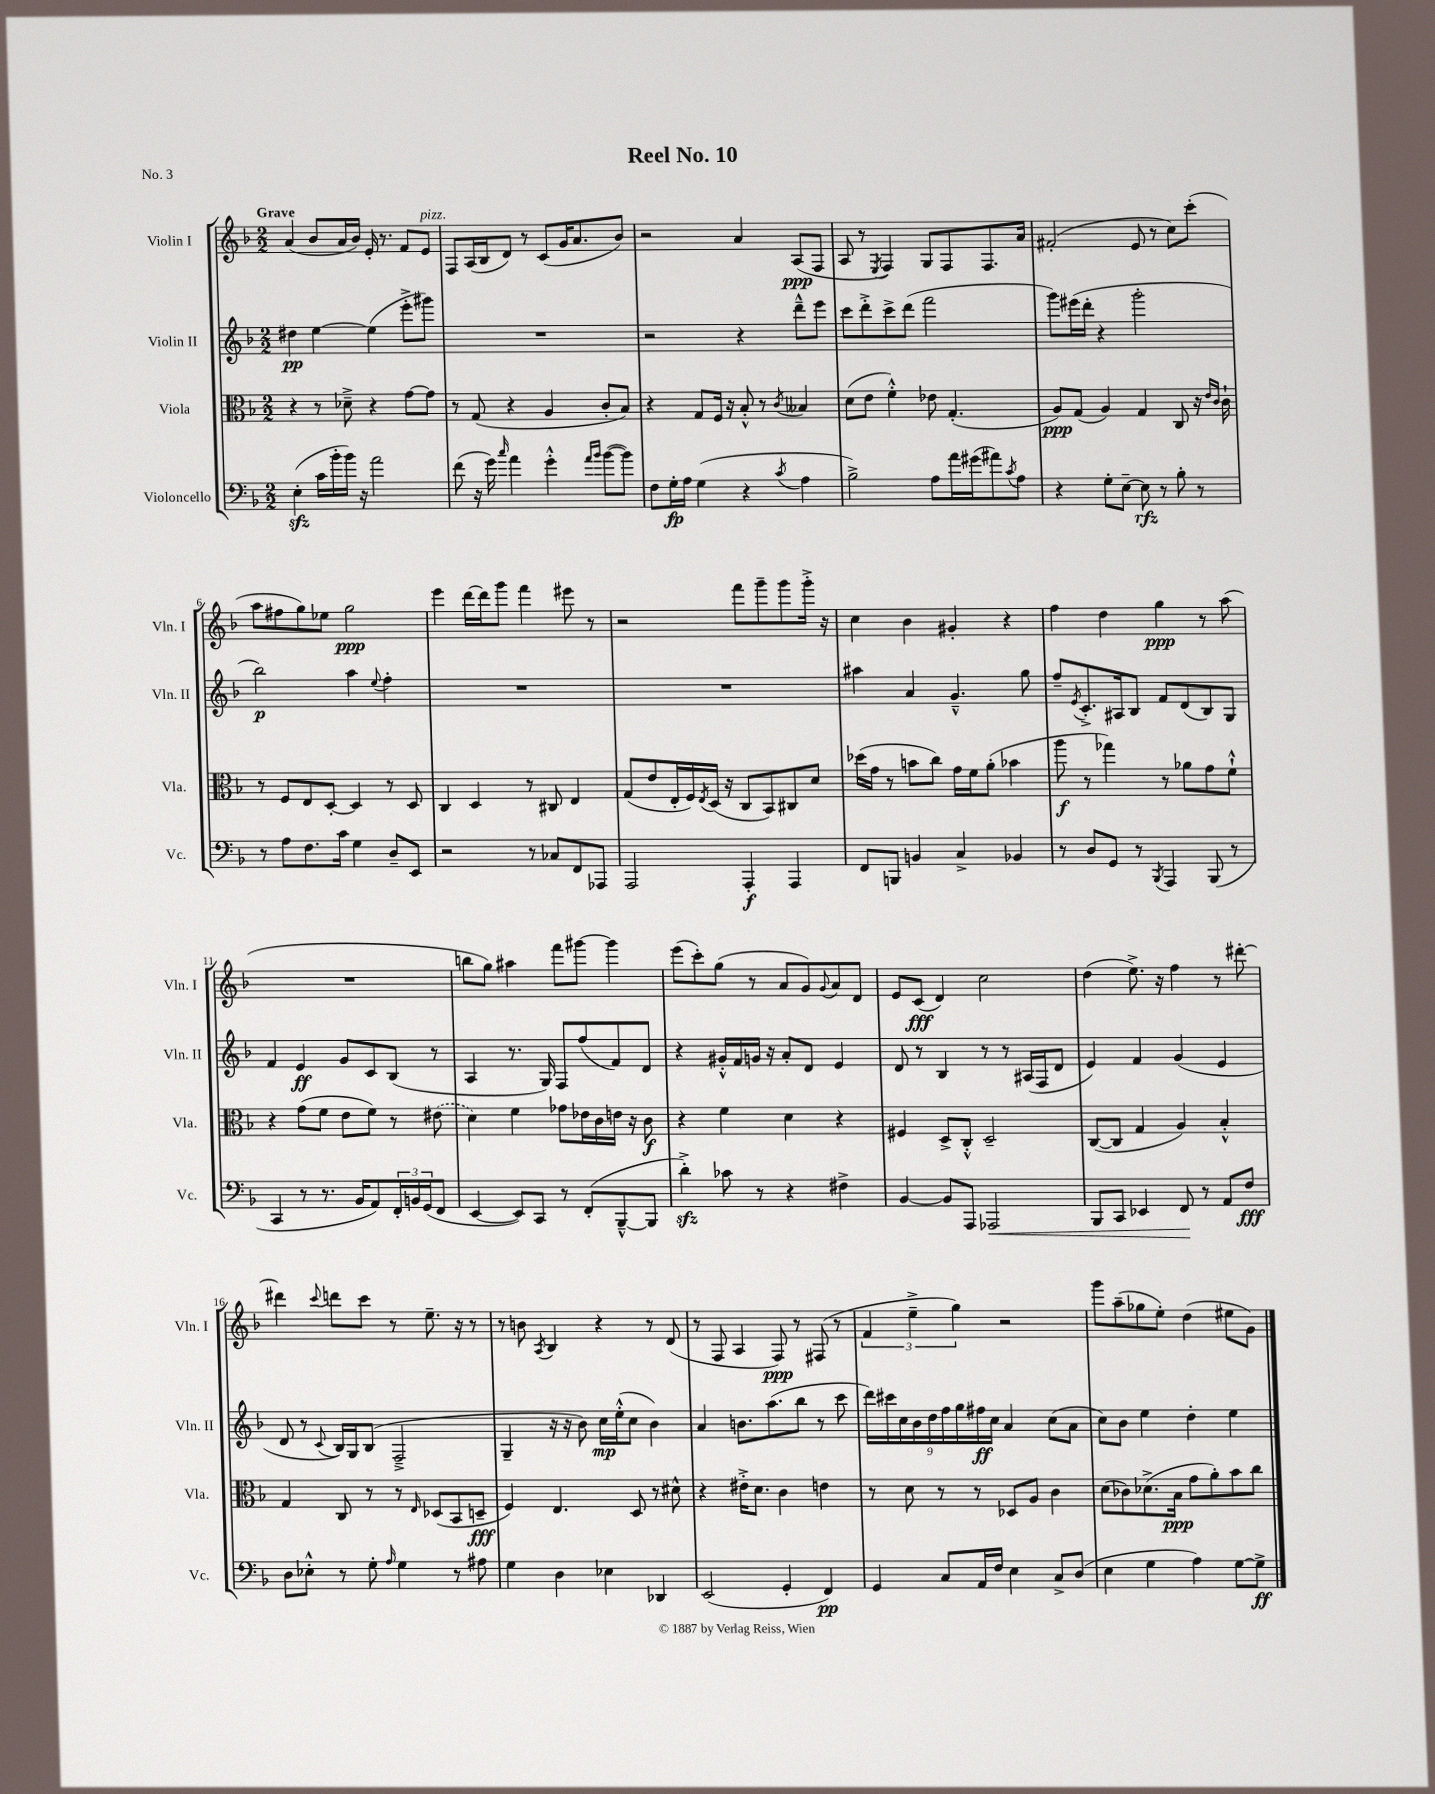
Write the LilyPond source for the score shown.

\header { title = "Reel No. 10" piece = "No. 3" }
<<
\new StaffGroup <<
\new Staff = "s0" \with { instrumentName = "Violin I" shortInstrumentName = "Vln. I" } {
    \clef treble \key f \major \numericTimeSignature \time 2/2 \tempo "Grave"
    a'4( bes'8 a'16 bes'16) e'16-. r8. f'8 e'8^\markup { \italic "pizz." } |
    f8 a16( bes16 d'8) r8 c'8( g'16 a'8. bes'8) |
    r2 a'4 a8\ppp( f8 |
    a8 r8 \acciaccatura { e8 } f4) g8 f8 f8. a'16 |
    fis'2-.( e'8 r8 c''8) c'''8-.( |
    a''8 fis''8 g''8) ees''8 g''2\ppp |
    e'''4 d'''16~ d'''16 g'''8 f'''4 eis'''8 r8 |
    r2 f'''8 g'''8-- g'''8 g'''16-.-> r16 |
    c''4 bes'4 gis'4-. r4 |
    f''4 d''4 g''4\ppp r8 a''8( |
    R1 |
    b''8 g''8) ais''4 f'''8 gis'''8~ gis'''4 |
    e'''8( c'''8-.) g''8( r8 a'8 g'8) \appoggiatura { g'8 } a'8 d'8 |
    e'8 c'8\fff( d'4) c''2 |
    d''4( e''8.->) r16 f''4 r8 dis'''8~-. |
    dis'''4 \appoggiatura { c'''8 } d'''8 c'''8 r8 e''8.-- r16 r8 |
    r8 b'8 \acciaccatura { a8 } bes4 r4 r8 d'8( |
    r8 f8 a4 f8\ppp) r8 fis8( r8 |
    \tuplet 3/2 { f'4 e''4---> g''4) } r2 |
    g'''8 a''8--( ges''8 e''8-.) d''4( eis''8 g'8) \bar "|." |
}
\new Staff = "s1" \with { instrumentName = "Violin II" shortInstrumentName = "Vln. II" } {
    \clef treble \key f \major \numericTimeSignature \time 2/2
    dis''4\pp e''4~ e''4( e'''8-.-> gis'''8) |
    R1 |
    r2 r4 d'''8---^ e'''8 |
    c'''8 d'''8-.-> c'''8-> d'''8( f'''2 |
    g'''8) eis'''16( d'''16-. r4 g'''2-. |
    bes''2\p) a''4 \appoggiatura { e''8 } f''4-. |
    R1 |
    R1 |
    ais''4 a'4 g'4.---^ g''8 |
    f''8-- \acciaccatura { e'8 } c'8.-.-> ais16 bes8 f'8 d'8( bes8) g8 |
    f'4 e'4\ff g'8 c'8 bes8( r8 |
    a4 r8. g16) f8 f''8( f'8) d'8 |
    r4 gis'16-.-^ f'16 g'16 r16 a'8-. d'8 e'4 |
    d'8 r8 bes4 r8 r8 ais16( f16 d'8 |
    e'4) f'4 g'4( e'4 |
    d'8 r8 \appoggiatura { c'8 } bes16) g16 bes8( f2---> |
    g4-- r16 r16 bes'8) c''16\mp e''16-.-^( c''8 bes'4) |
    a'4 b'8. a''8.( bes''8 r8 c'''8 |
    \tuplet 9/8 { d'''16) cis'''16 c''16 bes'16 d''16 f''16 g''16 fis''16\ff c''16 } a'4 c''8( a'8 |
    c''8) bes'8 e''4 d''4-. e''4 \bar "|." |
}
\new Staff = "s2" \with { instrumentName = "Viola" shortInstrumentName = "Vla." } {
    \clef alto \key f \major \numericTimeSignature \time 2/2
    r4 r8 des'8---> r4 g'8~ g'8 |
    r8 g8( r4 a4 c'8-. bes8) |
    r4 g8 f16 r16 bes8-.-^ r8 \acciaccatura { c'8 } beses4 |
    d'8( e'8 f'4-.-^) ees'8 g4.-.( |
    a8\ppp) g8( a4) g4 c8 r16 \grace { e'16 c'16 } c'16-! |
    r8 f8 e8 d8~-. d4 r8 d8 |
    c4 d4 r8 cis8 e4 |
    g8( e'8 e16-. f16) \acciaccatura { e8 } d16( r16 c8 bes,8) cis8 d'8 |
    des''16( g'16 r8 b'8 c''8) g'16 f'16 a'8-.( bes'4 |
    a''8\f r8 ges''4) r8 aes'8 g'8 f'8-!-^ |
    r4 g'8( f'8 e'8 f'8) r8 \once \slurDashed eis'8( |
    d'4) f'4 ges'8 ees'16 c'16 e'16 r16 c'8\f |
    r4 f'4 d'4 r4 |
    fis4 d8-> c8-.-^ d2-- |
    c8~( c8 g4 a4) bes4-.-^ |
    g4 c8 r8 r8 \grace { e16 } des8( bes,8 d8--\fff |
    f4) e4. d8 r8 dis'8-^ |
    r4 eis'16-.-> d'8. c'4 e'4 |
    r8 d'8 r8 r8 des8 a8 c'4 |
    d'8( ces'8) des'8.->( bes16\ppp g'8 a'8-.) bes'8 c''8 \bar "|." |
}
\new Staff = "s3" \with { instrumentName = "Violoncello" shortInstrumentName = "Vc." } {
    \clef bass \key f \major \numericTimeSignature \time 2/2
    e4-.\sfz( c'16 bes'16-. bes'16) r16 a'2 |
    f'8( r16 g'16) \grace { c''16 } a'4 g'4-.-^ \grace { a'16 bes'16 } bes'8~( bes'8) |
    f8 g16-.\fp a16 g4( r4 \acciaccatura { c'8 } a4 |
    bes2->) a8 a'16 gis'16( ais'8) \acciaccatura { c'8 } a8 |
    r4 g8-. e8~-- e8\rfz r8 bes8-. r8 |
    r8 a8 f8. c'16 g4 d8-- e,8 |
    r2 r8 ces8 f,8 aes,,8 |
    a,,2 a,,4-.\f a,,4 |
    f,8 b,,8 b,4 c4-> bes,4 |
    r8 d8 g,8 r8 \acciaccatura { bes,,8 } a,,4 bes,,8( r8 |
    c,4 r8 r8. bes,16 a,8) \tuplet 3/2 { f,16-. b,16 g,16( } f,8 |
    e,4~ e,8) c,8 r8 f,8-.( bes,,8~---^ bes,,8 |
    d'4-.->\sfz) ces'8 r8 r4 fis4-> |
    bes,4~ bes,8 a,,8 aes,,2\< |
    bes,,8 c,8 ees,4 f,8\! r8 a,8 f8\fff |
    d8 ees8-.-^ r8 g8-. \grace { a16 } g4 r8 ais8 |
    g4 d4 ees4 des,4 |
    e,2( g,4-. f,4\pp) |
    g,4 c8 a,16 f16 e4 c8-> d8( |
    e4 g4 a4) g8~ g8->\ff \bar "|." |
}
>>
>>
